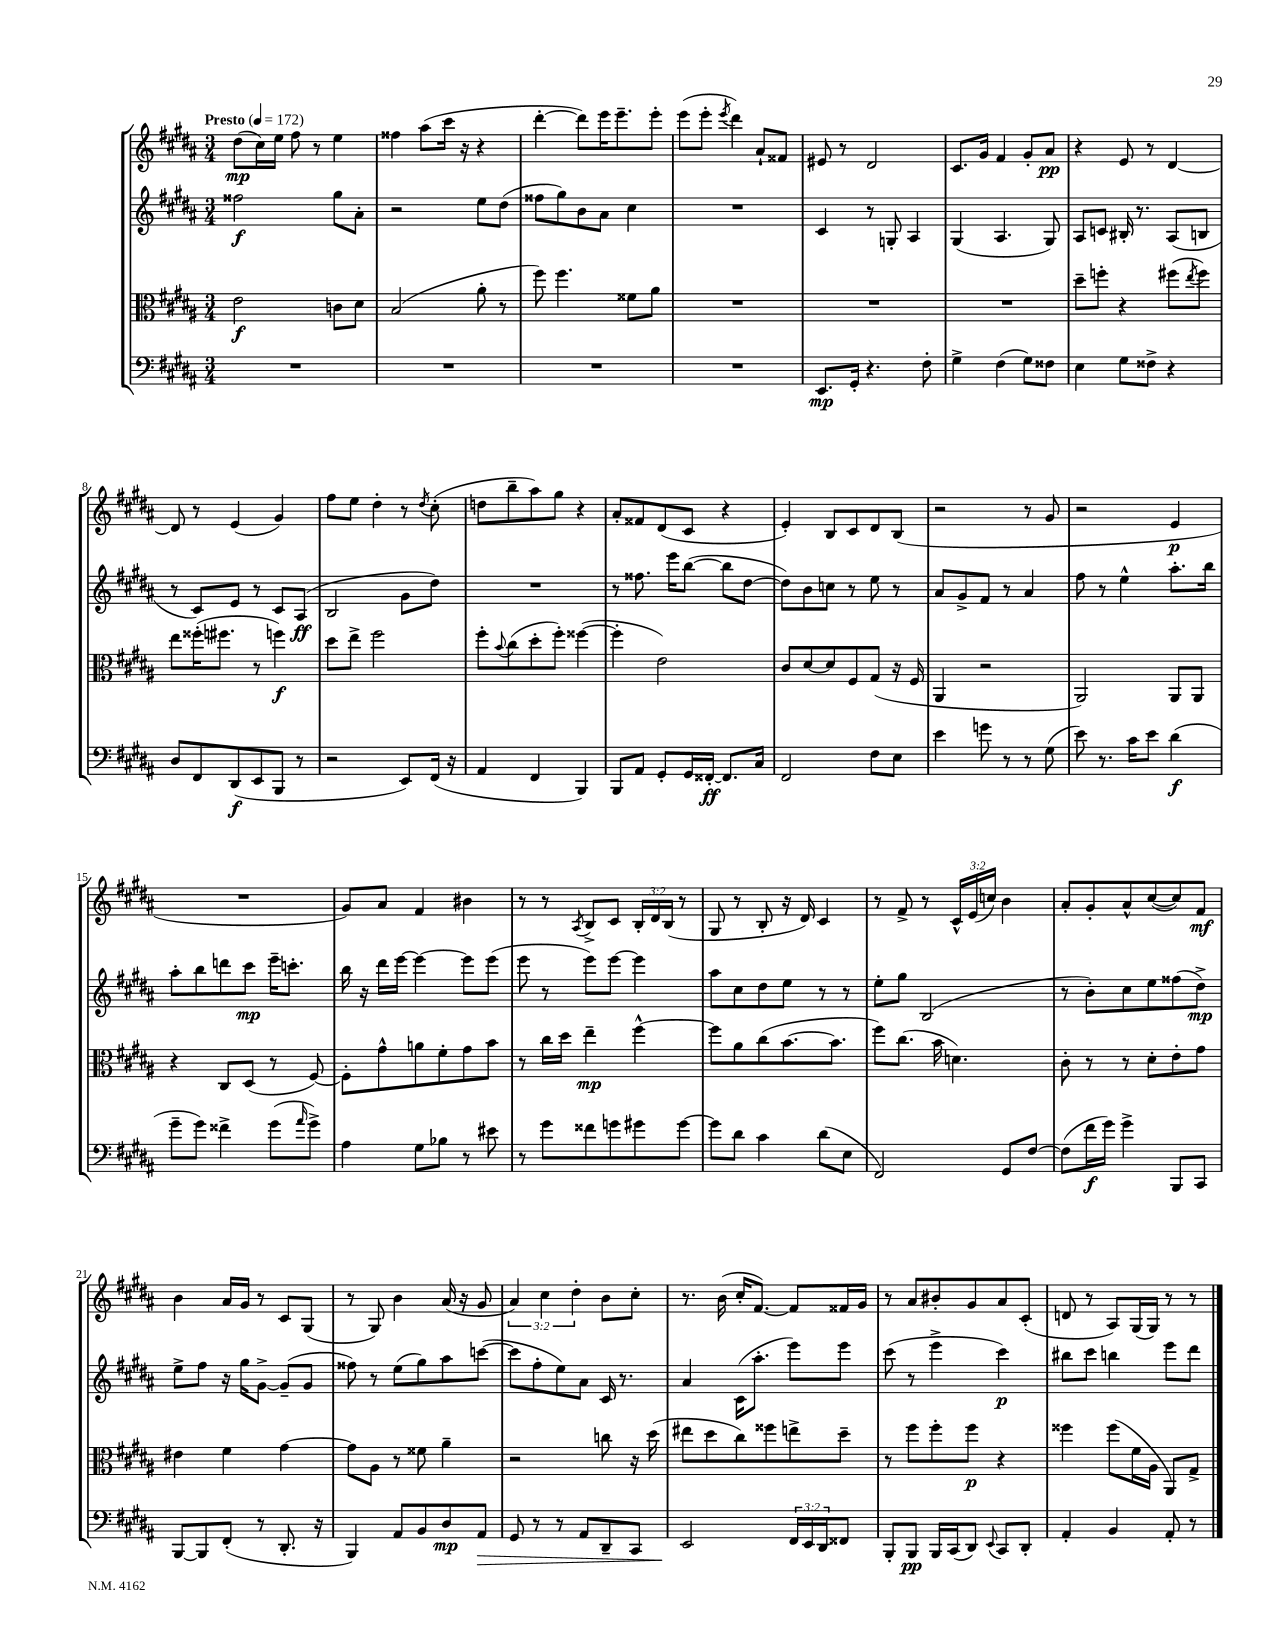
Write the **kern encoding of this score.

**kern	**dynam	**kern	**dynam	**kern	**dynam	**kern	**dynam
*part4	*part4	*part3	*part3	*part2	*part2	*part1	*part1
*staff4	*staff4	*staff3	*staff3	*staff2	*staff2	*staff1	*staff1
*clefF4	*	*clefC3	*	*clefG2	*	*clefG2	*
*k[f#c#g#d#a#]	*	*k[f#c#g#d#a#]	*	*k[f#c#g#d#a#]	*	*k[f#c#g#d#a#]	*
*M3/4	*	*M3/4	*	*M3/4	*	*M3/4	*
*MM172	*	*MM172	*	*MM172	*	*MM172	*
=1	=1	=1	=1	=1	=1	=1	=1
!	!	!	!	!	!	!LO:TX:a:B:t=Presto	!
2.r	.	2e\	f	2ff##X\	f	(8dd#\L	mp
.	.	.	.	.	.	16cc#\L)	.
.	.	.	.	.	.	16ee\JJ	.
.	.	.	.	.	.	8ff#\	.
.	.	.	.	.	.	8r	.
.	.	8cn\L	.	8gg#\L	.	4ee\	.
.	.	8d#\J	.	8a#'\J	.	.	.
=2	=2	=2	=2	=2	=2	=2	=2
2.r	.	(2B/	.	2r	.	4ff##X\	.
.	.	.	.	.	.	(8aa#\L	.
.	.	.	.	.	.	16ccc#\Jk	.
.	.	.	.	.	.	16r	.
.	.	8a#'\	.	8ee\L	.	4r	.
.	.	8r	.	(8dd#\J	.	.	.
=3	=3	=3	=3	=3	=3	=3	=3
2.r	.	8ff#\)	.	8ff##X\L	.	[4ddd#'\	.
.	.	4.ff#\	.	8gg#\)	.	.	.
.	.	.	.	8b\	.	8ddd#\L])	.
.	.	.	.	8a#\J	.	16eee\K	.
.	.	.	.	.	.	8.eee~\	.
.	.	8f##X\L	.	4cc#\	.	.	.
.	.	8a#\J	.	.	.	8eee'\J	.
=4	=4	=4	=4	=4	=4	=4	=4
2.r	.	2.r	.	2.r	.	(8eee\L	.
.	.	.	.	.	.	8eee'\J	.
.	.	.	.	.	.	8qeee/	.
.	.	.	.	.	.	4ddd#\)	.
.	.	.	.	.	.	8a#`/L	.
.	.	.	.	.	.	8f##X/J	.
=5	=5	=5	=5	=5	=5	=5	=5
8.EE/L	mp	2.r	.	4c#/	.	8e#X/	.
.	.	.	.	.	.	8r	.
16GG#'/Jk	.	.	.	.	.	.	.
4.r	.	.	.	8r	.	2d#/	.
.	.	.	.	8Gn'/	.	.	.
.	.	.	.	4A#/	.	.	.
8F#'\	.	.	.	.	.	.	.
=6	=6	=6	=6	=6	=6	=6	=6
4G#^\	.	2.r	.	(4G#/	.	8.c#/L	.
.	.	.	.	.	.	16g#/Jk	.
(4F#\	.	.	.	4.A#/	.	4f#/	.
8G#\L)	.	.	.	.	.	8g#'/L	.
8F##X\J	.	.	.	8G#/)	.	8a#/J	pp
=7	=7	=7	=7	=7	=7	=7	=7
4E\	.	8dd#~\L	.	8A#/L	.	4r	.
.	.	8ffn'\J	.	8cn/J	.	.	.
8G#\L	.	4r	.	16B#X'/	.	8e/	.
.	.	.	.	8.r	.	.	.
8F##X^\J	.	.	.	.	.	8r	.
4r	.	(8ff#X\L	.	(8A#/L	.	[4d#/	.
.	.	8qee/	.	.	.	.	.
.	.	8ff#\J)	.	8Bn/J	.	.	.
!!LO:LB:g=z
=8	=8	=8	=8	=8	=8	=8	=8
8D#/L	.	8ee\L	.	8r	.	8d#/]	.
8FF#/	.	(16ff##X'\K	.	8c#/L)	.	8r	.
.	.	8.ff#X\J	.	.	.	.	.
(8DD#/	f	.	.	8e/J	.	(4e/	.
8EE/	.	8r	.	8r	.	.	.
8BBB/J	.	4ffn\)	f	8c#/L	.	4g#/)	.
8r	.	.	.	(8A#/J	ff	.	.
=9	=9	=9	=9	=9	=9	=9	=9
2r	.	8dd#\L	.	2B/	.	8ff#\L	.
.	.	8ee^\J	.	.	.	8ee\J	.
.	.	2ff#\	.	.	.	4dd#'\	.
8EE/L)	.	.	.	8g#\L	.	8r	.
.	.	.	.	.	.	8qdd#/	.
(16FF#/Jk	.	.	.	8dd#\J)	.	(8cc#'\	.
16r	.	.	.	.	.	.	.
=10	=10	=10	=10	=10	=10	=10	=10
4AA#/	.	8ff#'\L	.	2.r	.	8ddn\L	.
.	.	8qqb/	.	.	.	.	.
.	.	(8cc#\	.	.	.	8bb~\	.
4FF#/	.	8dd#'\	.	.	.	8aa#\)	.
.	.	8ff#'\J)	.	.	.	8gg#\J	.
4BBB/)	.	([4ff##X\	.	.	.	4r	.
=11	=11	=11	=11	=11	=11	=11	=11
8BBB/L	.	4ff##'\]	.	8r	.	8a#'/L	.
8AA#/J	.	.	.	8.ff##X\	.	8f##X/	.
8GG#'/L	.	2e\)	.	.	.	(8d#/	.
.	.	.	.	16eee\KL	.	.	.
16GG#/L	.	.	.	([8bb\J	.	8c#/J	.
[16FF##X'/JJ	ff	.	.	.	.	.	.
8.FF##/L]	.	.	.	8bb\L]	.	4r	.
.	.	.	.	[8dd#\J	.	.	.
16C#/Jk	.	.	.	.	.	.	.
=12	=12	=12	=12	=12	=12	=12	=12
2FF#/	.	8c#/L	.	8dd#\L])	.	4e'/)	.
.	.	[8d#/	.	8b\	.	.	.
.	.	8d#/]	.	8ccn\J	.	8B/L	.
.	.	8F#/	.	8r	.	8c#/	.
8F#\L	.	(8G#/J	.	8ee\	.	8d#/	.
8E\J	.	16r	.	8r	.	(8B/J	.
.	.	16F#/	.	.	.	.	.
=13	=13	=13	=13	=13	=13	=13	=13
4e\	.	4AA#/	.	8a#/L	.	2r	.
.	.	.	.	8g#^/	.	.	.
8gn\	.	2r	.	8f#/J	.	.	.
8r	.	.	.	8r	.	.	.
8r	.	.	.	4a#/	.	8r	.
(8G#\	.	.	.	.	.	8g#/	.
=14	=14	=14	=14	=14	=14	=14	=14
8e\)	.	2AA#/)	.	8ff#\	.	2r	.
8.r	.	.	.	8r	.	.	.
.	.	.	.	4ee^^\	.	.	.
16c#\KL	.	.	.	.	.	.	.
8e\J	.	.	.	.	.	.	.
(4d#\	f	8AA#/L	.	8.aa#'\L	.	4e/	p
.	.	8AA#/J	.	.	.	.	.
.	.	.	.	16bb\Jk	.	.	.
!!LO:LB:g=z
=15	=15	=15	=15	=15	=15	=15	=15
8g#~\L	.	4r	.	8aa#'\L	.	2.r	.
8g#\J)	.	.	.	8bb\	.	.	.
4f##X^\	.	8C#/L	.	8dddn\	.	.	.
.	.	(8D#/J	.	8ccc#\J	mp	.	.
(8g#\L	.	8r	.	16eee~\KL	.	.	.
.	.	.	.	8.cccn'\J	.	.	.
16qqa#/	.	.	.	.	.	.	.
8g#^\J)	.	[8F#/)	.	.	.	.	.
=16	=16	=16	=16	=16	=16	=16	=16
4A#\	.	8F#'\L]	.	16bb\	.	8g#/L)	.
.	.	.	.	16r	.	.	.
.	.	8g#^^\	.	16ddd#\LL	.	8a#/J	.
.	.	.	.	[16eee\JJ	.	.	.
8G#\L	.	8an\	.	4eee\_	.	4f#/	.
8B-X\J	.	8f#'\	.	.	.	.	.
8r	.	8g#\	.	8eee\L]	.	4b#X\	.
8e#X\	.	8b\J	.	(8eee\J	.	.	.
=17	=17	=17	=17	=17	=17	=17	=17
8r	.	8r	.	8eee\	.	8r	.
8g#\L	.	16cc#\LL	.	8r	.	8r	.
.	.	16dd#\JJ	.	.	.	.	.
.	.	.	.	.	.	8qA#/	.
8f##X\	.	4ee~\	mp	8eee\L)	.	8B^/L	.
8gn\	.	.	.	[8eee\J	.	8c#/J	.
8g#X\	.	[4ff#^^\	.	4eee\]	.	24B'/LL	.
.	.	.	.	.	.	24d#/	.
.	.	.	.	.	.	(24B/JJ	.
[8g#\J	.	.	.	.	.	8r	.
=18	=18	=18	=18	=18	=18	=18	=18
8g#\L]	.	8ff#\L]	.	8aa#\L	.	8G#/	.
8d#\J	.	8a#\	.	8cc#\	.	8r	.
4c#\	.	(8cc#\	.	8dd#\	.	8B'/	.
.	.	[8.b\	.	8ee\J	.	16r	.
.	.	.	.	.	.	16d#/)	.
(8d#\L	.	.	.	8r	.	4c#/	.
.	.	8.b\J]	.	.	.	.	.
8E\J	.	.	.	8r	.	.	.
=19	=19	=19	=19	=19	=19	=19	=19
2FF#/)	.	8ff#\L)	.	8ee'\L	.	8r	.
.	.	(8.cc#\J	.	8gg#\J	.	8f#^/	.
.	.	.	.	(2B/	.	8r	.
.	.	16b\	.	.	.	.	.
.	.	4.dn\)	.	.	.	24c#^^/LL	.
.	.	.	.	.	.	(24e/	.
.	.	.	.	.	.	24ccn/JJ)	.
8GG#/L	.	.	.	.	.	4b\	.
[8F#/J	.	.	.	.	.	.	.
=20	=20	=20	=20	=20	=20	=20	=20
(8F#\L]	.	8c#'\	.	8r	.	8a#'/L	.
16f#\L	f	8r	.	8b'\L)	.	8g#'/	.
16g#\JJ)	.	.	.	.	.	.	.
4g#^\	.	8r	.	8cc#\	.	8a#^^/	.
.	.	8d#'\L	.	8ee\	.	([8cc#/	.
8BBB/L	.	8e'\	.	(8ff##X\	.	8cc#/])	.
8CC#/J	.	8g#\J	.	8dd#^\J)	mp	8f#/J	mf
!!LO:LB:g=z
=21	=21	=21	=21	=21	=21	=21	=21
[8BBB/L	.	4e#X\	.	8ee^\L	.	4b\	.
8BBB/]	.	.	.	8ff#\J	.	.	.
(8FF#'/J	.	4f#\	.	16r	.	16a#/LL	.
.	.	.	.	16gg#\KL	.	16g#/JJ	.
8r	.	.	.	[8g#^\J	.	8r	.
8.DD#'/	.	[4g#\	.	(8g#~/L]	.	8c#/L	.
.	.	.	.	8g#/J	.	(8G#/J	.
16r	.	.	.	.	.	.	.
=22	=22	=22	=22	=22	=22	=22	=22
4BBB/)	.	8g#\L]	.	8ff##X\)	.	8r	.
.	.	8A#\J	.	8r	.	8G#/)	.
8AA#/L	.	8r	.	(8ee\L	.	4b\	.
8BB/	.	8f##X\	.	8gg#\)	.	.	.
8D#/	mp	4a#~\	.	8aa#\	.	(16a#/	.
.	.	.	.	.	.	16r	.
!	!LO:HP:b	!	!	!	!	!	!
8AA#/J	>	.	.	([8cccn\J	.	8g#/	.
=23	=23	=23	=23	=23	=23	=23	=23
8GG#/	.	2r	.	8ccc\L]	.	6a#/)	.
8r	.	.	.	8ff#'\	.	.	.
.	.	.	.	.	.	6cc#\	.
8r	.	.	.	8ee\)	.	.	.
.	.	.	.	.	.	6dd#'\	.
8AA#/L	.	.	.	8a#\J	.	.	.
8DD#~/	.	8ccn\	.	16c#/	.	8b\L	.
.	.	.	.	8.r	.	.	.
8CC#/J	.	16r	.	.	.	8cc#'\J	.
.	.	(16dd#\	.	.	.	.	.
=24	=24	=24	=24	=24	=24	=24	=24
2EE/	.	8ee#X\L	.	4a#/	.	8.r	.
.	.	8dd#\	.	.	.	.	.
.	.	.	.	.	.	(16b\	.
.	.	8cc#\)	.	(16c#\KL	.	16cc#'/KL	.
.	.	.	.	8.aa#'\J	.	[8.f#/J)	.
.	.	8ff##X\	.	.	.	.	.
24FF#/LL	]	8een^\	.	8eee\L)	.	8f#/L]	.
24EE/	.	.	.	.	.	.	.
24DD#/J	.	.	.	.	.	.	.
8FF##X/J	.	8dd#~\J	.	8eee\J	.	16f##X/L	.
.	.	.	.	.	.	16g#/JJ	.
=25	=25	=25	=25	=25	=25	=25	=25
8BBB'/L	.	8r	.	(8ccc#\	.	8r	.
8BBB/J	pp	8ff#\L	.	8r	.	8a#/L	.
16BBB/LL	.	8ff#'\	.	4eee^\	.	8b#X'/	.
(16CC#/J	.	.	.	.	.	.	.
8DD#/J)	.	8ff#\J	p	.	.	8g#/	.
8qqEE/	.	.	.	.	.	.	.
8CC#/L	.	4r	.	4ccc#\)	p	8a#/	.
8DD#'/J	.	.	.	.	.	(8c#'/J	.
=26	=26	=26	=26	=26	=26	=26	=26
4AA#'/	.	4ff##X\	.	8bb#X\L	.	8dn/	.
.	.	.	.	8ccc#\J	.	8r	.
4BB/	.	(8ff##\L	.	4bbn\	.	8A#/L)	.
.	.	16f#\L	.	.	.	(16G#/L	.
.	.	16A#\JJ	.	.	.	16G#/JJ)	.
8AA#'/	.	8AA#/L)	.	8eee\L	.	8r	.
8r	.	8G#^/J	.	8ddd#\J	.	8r	.
==	==	==	==	==	==	==	==
*-	*-	*-	*-	*-	*-	*-	*-
